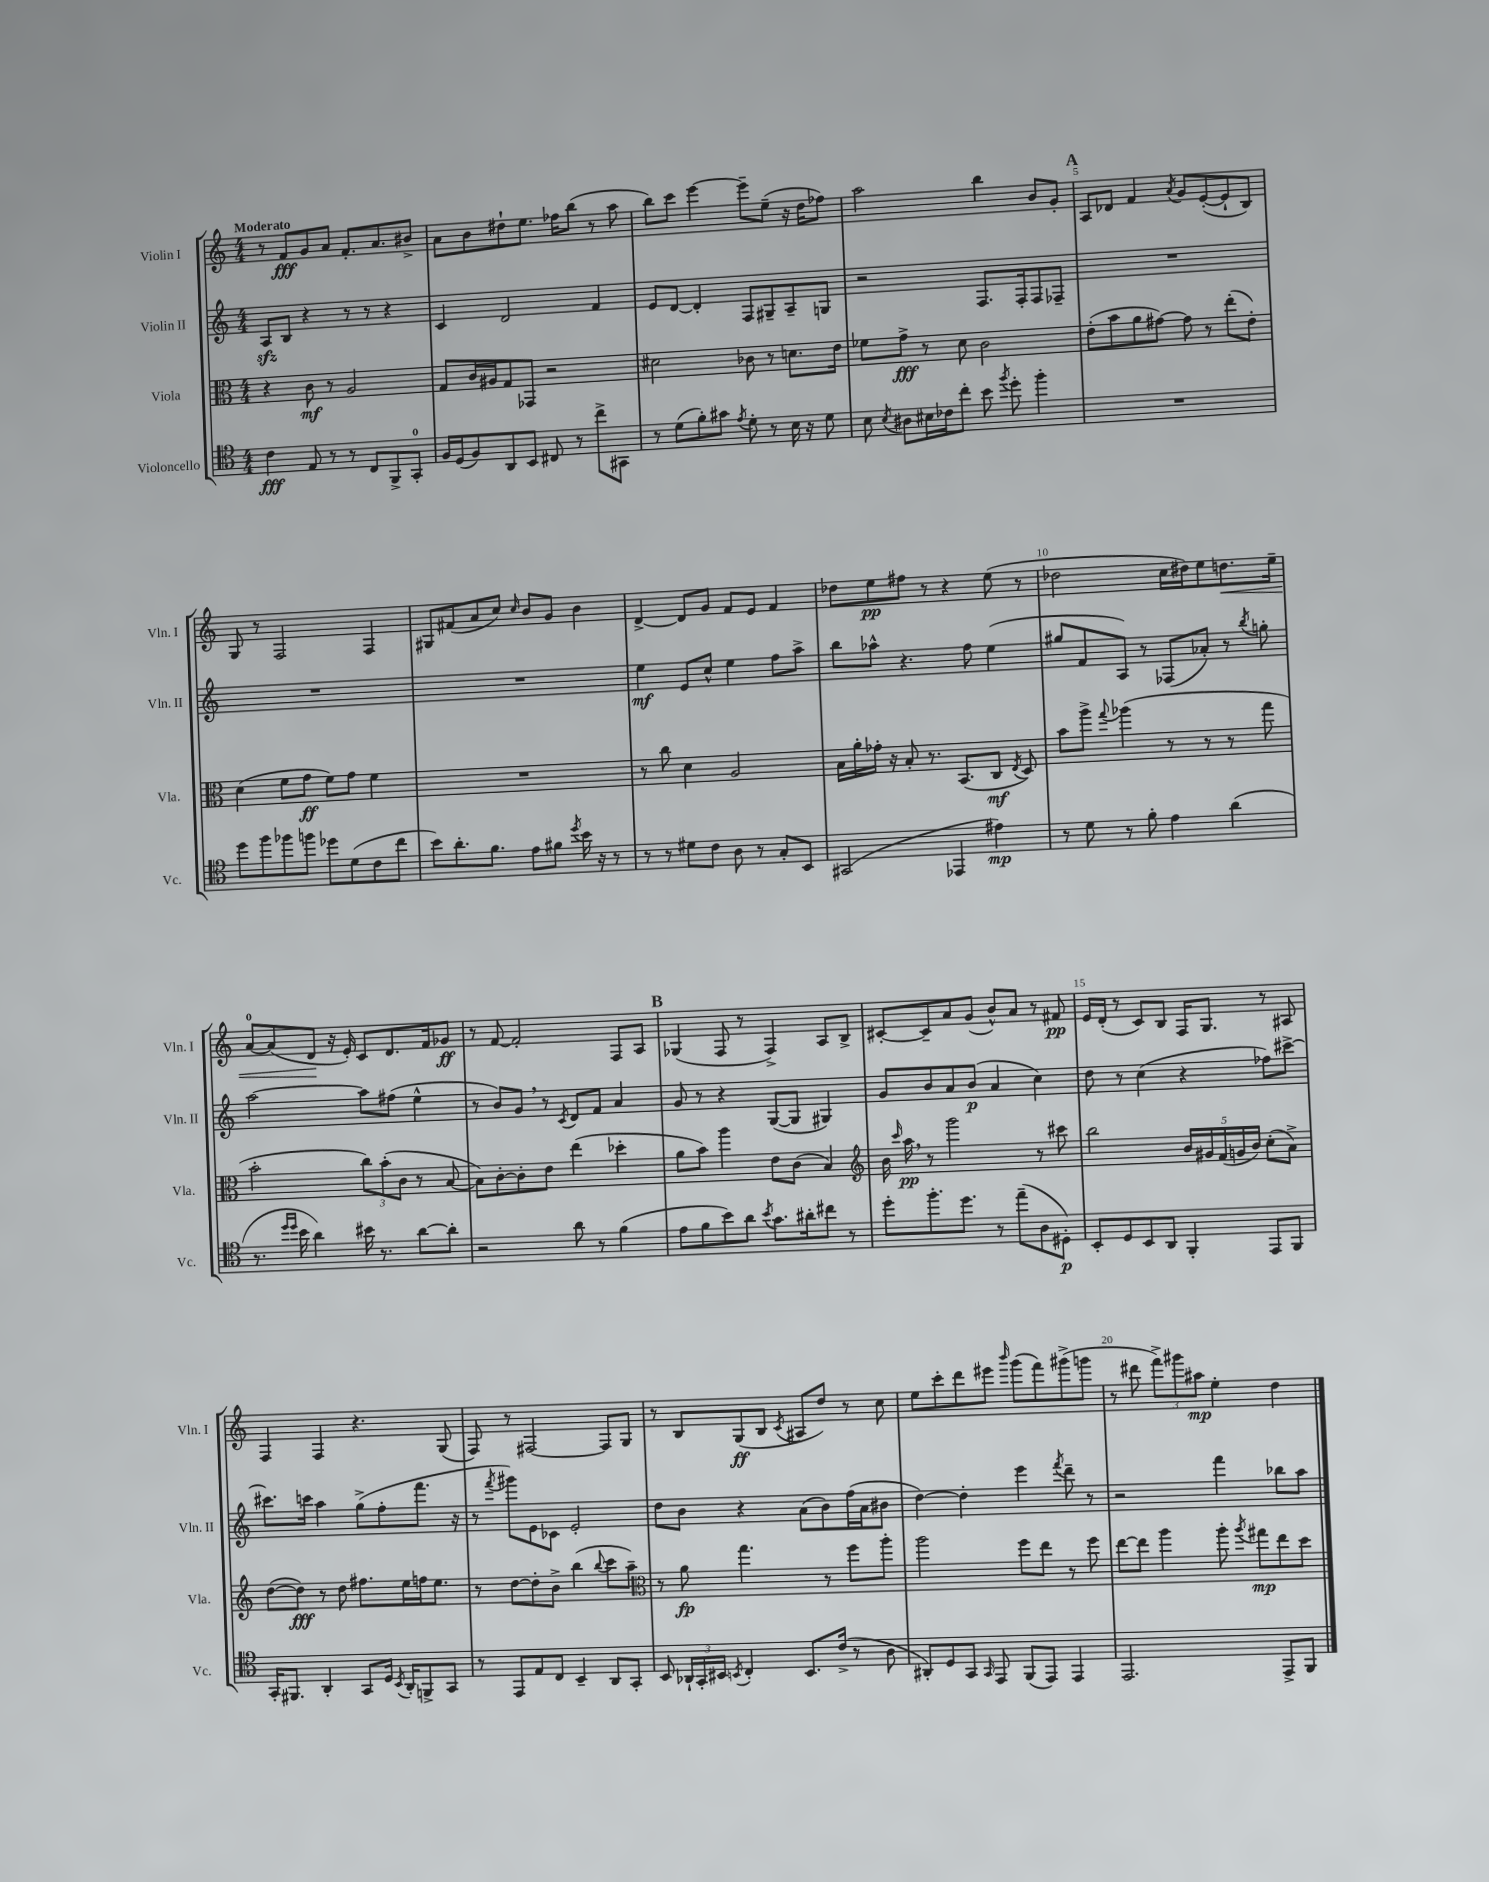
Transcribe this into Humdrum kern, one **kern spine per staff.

**kern	**dynam	**kern	**dynam	**kern	**dynam	**kern	**dynam
*part4	*part4	*part3	*part3	*part2	*part2	*part1	*part1
*staff4	*staff4	*staff3	*staff3	*staff2	*staff2	*staff1	*staff1
*I"Violoncello	*	*I"Viola	*	*I"Violin II	*	*I"Violin I	*
*I'Vc.	*	*I'Vla.	*	*I'Vln. II	*	*I'Vln. I	*
*clefC4	*	*clefC3	*	*clefG2	*	*clefG2	*
*k[]	*	*k[]	*	*k[]	*	*k[]	*
*M4/4	*	*M4/4	*	*M4/4	*	*M4/4	*
=1	=1	=1	=1	=1	=1	=1	=1
!	!	!	!	!	!	!LO:TX:a:B:t=Moderato	!
4c\	fff	4r	.	8Azz/L	.	8r	.
.	.	.	.	8B/J	.	8f/L	fff
8E/	.	8c\	mf	4r	.	8g/	.
8r	.	8r	.	.	.	8a/J	.
8r	.	2A/	.	8r	.	8.f'/L	.
8C/L	.	.	.	8r	.	.	.
.	.	.	.	.	.	8.a/	.
8FF^/	.	.	.	4r	.	.	.
8GG'/J	.	.	.	.	.	8b#X^/J	.
=2	=2	=2	=2	=2	=2	=2	=2
16F/LL	.	8G/L	.	4c/	.	8a\L	.
(16D/J	.	.	.	.	.	.	.
8F/)	.	16c/L	.	.	.	8b\	.
.	.	16A#X/J	.	.	.	.	.
8AA/	.	8G/	.	2d/	.	8dd#X`\	.
8BB/J	.	8GG-X/J	.	.	.	8.ee\J	.
8C#X/	.	2r	.	.	.	.	.
.	.	.	.	.	.	16ff-X\KL	.
8r	.	.	.	.	.	(8bb\J	.
8cc^\L	.	.	.	4f/	.	8r	.
8GG#X\J	.	.	.	.	.	8aa\	.
=3	=3	=3	=3	=3	=3	=3	=3
8r	.	2d#X\	.	8e/L	.	8bb\L)	.
(8d\L	.	.	.	[8d/J	.	8ccc\J	.
8f'\)	.	.	.	4d'/]	.	[4eee\	.
8g#X\J	.	.	.	.	.	.	.
8qe/	.	.	.	.	.	.	.
8d'\	.	8c-X\	.	8F/L	.	8eee~\L]	.
8r	.	8r	.	8G#X~/	.	(8ee~\J	.
16B\	.	8.dn\L	.	8A~/	.	16r	.
16r	.	.	.	.	.	16dd\KL	.
8d\	.	.	.	8Gn/J	.	8ff-X\J)	.
.	.	16e\Jk	.	.	.	.	.
=4	=4	=4	=4	=4	=4	=4	=4
8B\	.	8f-X\L	.	2r	.	2aa\	.
8qB/	.	.	.	.	.	.	.
8A#X\L	.	8g^\J	fff	.	.	.	.
16B#X\L	.	8r	.	.	.	.	.
16c-X\J	.	.	.	.	.	.	.
8cc'\J	.	8d\	.	.	.	.	.
8b\	.	2c\	.	8.F/L	.	4bb\	.
8qff/	.	.	.	.	.	.	.
8dd'\	.	.	.	.	.	.	.
.	.	.	.	16F'/k	.	.	.
4ff'\	.	.	.	8F/	.	8b/L	.
.	.	.	.	8F-X~/J	.	8g'/J	.
!!LO:REH:place=s1:t=A
=5	=5	=5	=5	=5	=5	=5	=5
1r	.	(8e'\L	.	1r	.	8A/L	.
.	.	8b\	.	.	.	8d-X/J	.
.	.	8a\	.	.	.	4f/	.
.	.	[8g#X\J)	.	.	.	.	.
.	.	.	.	.	.	8qa/	.
.	.	8g#\]	.	.	.	8g/L	.
.	.	8r	.	.	.	([8e'/	.
.	.	(8ee'\L	.	.	.	8e`/]	.
.	.	8e'\J)	.	.	.	8B/J)	.
!!LO:LB:g=z
=6	=6	=6	=6	=6	=6	=6	=6
8dd\L	.	(4d\	.	1r	.	8G/	.
8ff\	.	.	.	.	.	8r	.
8ff-X\	.	8f\L	.	.	.	2F/	.
8ffn\J	.	8g\J	ff	.	.	.	.
8dd-X\L	.	8f\L)	.	.	.	.	.
(8d\	.	8g\J	.	.	.	.	.
8c\	.	4f\	.	.	.	4F/	.
8cc\J	.	.	.	.	.	.	.
=7	=7	=7	=7	=7	=7	=7	=7
8b\L)	.	1r	.	1r	.	8G#X/L	.
8.a'\	.	.	.	.	.	(8f#X/	.
.	.	.	.	.	.	8a/	.
8.f\J	.	.	.	.	.	.	.
.	.	.	.	.	.	8cc/J)	.
.	.	.	.	.	.	16qqcc/	.
8e\L	.	.	.	.	.	8b/L	.
8f#X\J	.	.	.	.	.	8g/J	.
8qdd/	.	.	.	.	.	.	.
16b\	.	.	.	.	.	4b\	.
16r	.	.	.	.	.	.	.
8r	.	.	.	.	.	.	.
=8	=8	=8	=8	=8	=8	=8	=8
8r	.	8r	.	4ee\	mf	[4d^/	.
8r	.	8cc\	.	.	.	.	.
8d#X\L	.	4d\	.	8e/L	.	8d/L]	.
8c\J	.	.	.	8cc^^/J	.	8g/J	.
8A\	.	2A/	.	4ee\	.	8f/L	.
8r	.	.	.	.	.	8e/J	.
8G'/L	.	.	.	8ff\L	.	4f/	.
8BB/J	.	.	.	8aa^\J	.	.	.
=9	=9	=9	=9	=9	=9	=9	=9
(2GG#X/	.	16B\LL	.	8bb\L	.	8dd-X\L	.
.	.	16a'\	.	.	.	.	.
.	.	16g-X'\JJ	.	8aa-X^^\J	.	8ee\	pp
.	.	16r	.	.	.	.	.
.	.	8B'/	.	4.r	.	8ff#X\J	.
.	.	8.r	.	.	.	8r	.
4EE-X/	.	.	.	.	.	4r	.
.	.	(8.BB/L	.	.	.	.	.
.	.	.	.	8ff\	.	.	.
4e#X\)	mp	8C/J	mf	(4ee\	.	(8ee\	.
.	.	8qE/	.	.	.	.	.
.	.	8D/)	.	.	.	8r	.
=10	=10	=10	=10	=10	=10	=10	=10
8r	.	8b\L	.	8gg#X/L	.	2dd-X\	.
8d\	.	8aa^\J	.	8f/	.	.	.
.	.	8qqgg/	.	.	.	.	.
8r	.	(4aa-X\	.	8A/J)	.	.	.
8f'\	.	.	.	8r	.	.	.
4e\	.	8r	.	(8F-X/L	.	16cc\LL	.
.	.	.	.	.	.	16dd#X\J)	.
.	.	8r	.	8a-X'/J)	.	8ee\	.
!	!	!	!	!	!	!	!LO:HP:b
(4a\	.	8r	.	8r	.	8.ddn\	<
.	.	.	.	8qbb/	.	.	.
.	.	8gg\	.	8ggn'\	.	.	.
.	.	.	.	.	.	16ee~\Jk	.
!!LO:LB:g=z
=11	=11	=11	=11	=11	=11	=11	=11
8.r	.	2b'\	.	[2aa\	.	[8a/L	.
.	.	.	.	.	.	(8a/]	.
16qqdd/LL	.	.	.	.	.	.	.
16qqdd/JJ	.	.	.	.	.	.	.
16b\	.	.	.	.	.	.	.
4a\)	.	.	.	.	.	8d/J	.
.	.	.	.	.	.	16r	[
.	.	.	.	.	.	16e'/)	.
16b#X\	.	12cc\L)	.	8aa\L]	.	8c/L	.
8.r	.	.	.	.	.	.	.
.	.	(12b'\	.	.	.	.	.
.	.	.	.	(8ff#X\J	.	8.d/	.
.	.	12c\J	.	.	.	.	.
[8a\L	.	8r	.	4ee^^\	.	.	.
.	.	.	.	.	.	16f/k	.
8a'\J]	.	[8B/	.	.	.	8g-X/J	ff
=12	=12	=12	=12	=12	=12	=12	=12
2r	.	8B\L])	.	8r	.	8r	.
.	.	[8c'\	.	8b/L)	.	[8f/	.
.	.	8c'\]	.	8g,/J	.	2f'/]	.
.	.	8e\J	.	8r	.	.	.
.	.	.	.	8qc/	.	.	.
8a\	.	(4ee\	.	8d/L	.	.	.
8r	.	.	.	8f/J	.	.	.
(4f\	.	4dd-X'\	.	4a/	.	8F/L	.
.	.	.	.	.	.	8A/J	.
!!LO:REH:place=s1:t=B
=13	=13	=13	=13	=13	=13	=13	=13
8e\L	.	8a\L	.	8g/	.	(4G-X/	.
8f\	.	8b\J)	.	8r	.	.	.
8b\)	.	4aa\	.	4r	.	8F/	.
8a\J	.	.	.	.	.	8r	.
8qb/	.	.	.	.	.	.	.
8.g\L	.	8e\L	.	([8G/L	.	4F^/)	.
.	.	(8c\J	.	8G/J]	.	.	.
16a#X'\k	.	.	.	.	.	.	.
8cc#X\J	.	4B/)	.	4G#X/)	.	8A/L	.
8r	.	.	.	.	.	8B^/J	.
=14	=14	=14	=14	=14	=14	=14	=14
*	*	*clefG2	*	*	*	*	*
8dd'\L	.	16b\	.	8g/L	.	[8c#X'/L	.
.	.	16qqccc/	.	.	.	.	.
.	.	16aa,\	pp	.	.	.	.
8.ff'\	.	8r	.	8b/	.	8c#~/]	.
.	.	2ggg\	.	8a/	.	8a/	.
8.dd\J	.	.	.	.	.	.	.
.	.	.	.	(8b/J	p	(8g/J	.
8r	.	.	.	4a/	.	8b^^/L)	.
(8ee~\L	.	.	.	.	.	8a/J	.
8A\	.	8r	.	4cc\)	.	8r	.
8D#X'\J)	p	8ccc#X\	.	.	.	8f#X/	pp
=15	=15	=15	=15	=15	=15	=15	=15
8BB'/L	.	2bb\	.	8dd\	.	16e/LL	.
.	.	.	.	.	.	(16d'/JJ	.
8D/	.	.	.	8r	.	8r	.
8BB/	.	.	.	(4cc\	.	8c/L)	.
8AA/J	.	.	.	.	.	8B/J	.
4FF'/	.	20b/LL	.	4r	.	16F/KL	.
.	.	20g#X/	.	.	.	.	.
.	.	.	.	.	.	8.G/J	.
.	.	(20f/	.	.	.	.	.
.	.	20gn/	.	.	.	.	.
.	.	20b/JJ)	.	.	.	.	.
8EE/L	.	(8cc'\L	.	8ff-X\L)	.	8r	.
8FF/J	.	8a^\J)	.	[8ccc#X^\J	.	8A#X/	.
!!LO:LB:g=z
=16	=16	=16	=16	=16	=16	=16	=16
16GG'/KL	.	([8dd\L	.	8.ccc#X\L]	.	4F/	.
8.FF#X/J	.	.	.	.	.	.	.
.	.	8dd\J])	fff	.	.	.	.
.	.	.	.	16cccn\Jk	.	.	.
4AA'/	.	8r	.	4aa\	.	4F/	.
.	.	8dd\	.	.	.	.	.
8GG/L	.	8.ff#X\L	.	(8gg^\L	.	4.r	.
16D/Jk	.	.	.	8ff'\	.	.	.
8qBB/	.	.	.	.	.	.	.
16AA'/KL	.	16ee\L	.	.	.	.	.
8FFn^/	.	16ffn\J	.	8.fff\J	.	.	.
.	.	8.ee\J	.	.	.	.	.
8GG/J	.	.	.	.	.	(8G/	.
.	.	.	.	16r	.	.	.
=17	=17	=17	=17	=17	=17	=17	=17
8r	.	8r	.	8r	.	8F/)	.
.	.	.	.	8qfff/	.	.	.
8EE/L	.	[8dd\L	.	8ggg#X\L)	.	8r	.
8E/	.	8dd'\]	.	8e\	.	[2F#X/	.
8C/J	.	8b^\J	.	8c-X\J	.	.	.
4BB~/	.	(4bb\	.	2e'/	.	.	.
.	.	8qqbb/	.	.	.	.	.
8AA/L	.	8ccc\L	.	.	.	8F#/L]	.
8GG'/J	.	8aa~\J)	.	.	.	8G/J	.
=18	=18	=18	=18	=18	=18	=18	=18
*	*	*clefC3	*	*	*	*	*
8BB/	.	8r	.	8dd\L	.	8r	.
24AA-X`/LL	.	8a\	fp	8b\J	.	8B/L	.
24GG'/	.	.	.	.	.	.	.
24BB#X/JJ	.	.	.	.	.	.	.
8qBBn/	.	.	.	.	.	.	.
4C'/	.	4.gg\	.	4r	.	(8G/	ff
.	.	.	.	.	.	8B/J	.
.	.	.	.	.	.	8qc/	.
8.BB/L	.	.	.	(8a\L	.	8A#X/L	.
.	.	8r	.	8b\)	.	8dd/J)	.
(16c^/Jk	.	.	.	.	.	.	.
8r	.	8ff\L	.	(16ff\L	.	8r	.
.	.	.	.	16a\J	.	.	.
8A\	.	8aa'\J	.	8b#X\J	.	8cc\	.
=19	=19	=19	=19	=19	=19	=19	=19
8AA#X'/L)	.	2aa\	.	[4dd\)	.	8ee\L	.
8D/	.	.	.	.	.	8ccc'\	.
8GG/J	.	.	.	4dd'\]	.	8ddd\	.
16qqGG/	.	.	.	.	.	.	.
8EE/	.	.	.	.	.	8eee#X\J	.
.	.	.	.	.	.	16qqbbb/	.
(8FF/L	.	8ff\L	.	4eee\	.	(8ggg\L	.
8EE/J)	.	8ee\J	.	.	.	8fff\)	.
.	.	.	.	8qfff/	.	.	.
4EE/	.	8r	.	8ddd~\	.	(8ggg#X^\	.
.	.	8ff\	.	8r	.	8gggn\J	.
=20	=20	=20	=20	=20	=20	=20	=20
2.EE/	.	[8ee\L	.	2r	.	8r	.
.	.	8ee\J]	.	.	.	8ddd#X\	.
.	.	4aa\	.	.	.	12fff^\L)	.
.	.	.	.	.	.	12ggg#X\	.
.	.	.	.	.	.	12aa#X\J	mp
.	.	8aa'\	.	4fff\	.	4ee'\	.
.	.	8qaa/	.	.	.	.	.
.	.	8gg#X\L	mp	.	.	.	.
8EE^/L	.	8ee\	.	8bb-X\L	.	4dd\	.
8FF/J	.	8dd\J	.	8aa\J	.	.	.
==	==	==	==	==	==	==	==
*-	*-	*-	*-	*-	*-	*-	*-
